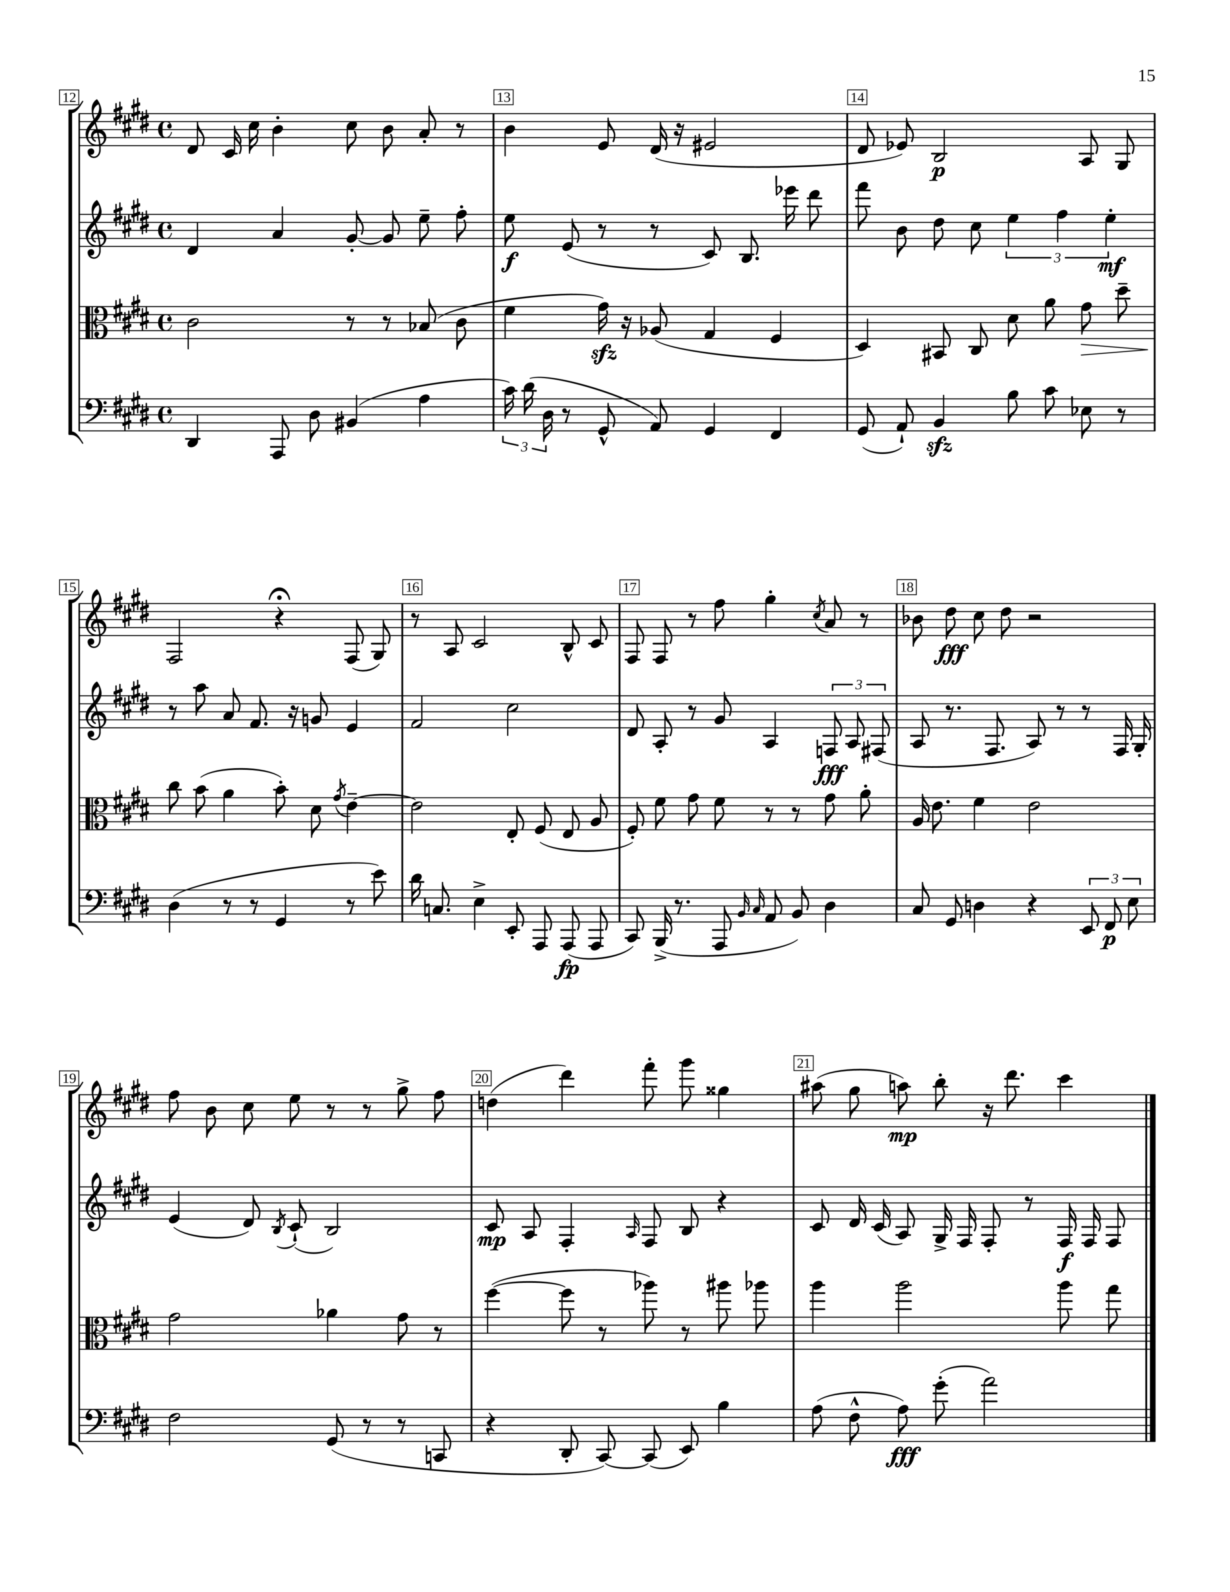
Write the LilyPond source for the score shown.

<<
\new StaffGroup <<
\new Staff = "s0" {
    \clef treble \key e \major \defaultTimeSignature \time 4/4
    \autoBeamOff dis'8 cis'16 cis''16 b'4-. cis''8 b'8 a'8-. r8 |
    b'4 e'8 dis'16( r16 eis'2 |
    dis'8 ees'8) b2\p a8 gis8 |
    fis2 r4\fermata fis8( gis8) |
    r8 a8 cis'2 b8-^ cis'8 |
    fis8 fis8 r8 fis''8 gis''4-. \acciaccatura { cis''8 } a'8 r8 |
    bes'8 dis''8\fff cis''8 dis''8 r2 |
    fis''8 b'8 cis''8 e''8 r8 r8 gis''8-> fis''8 |
    d''4( dis'''4) fis'''8-. gis'''8 gisis''4 |
    ais''8( gis''8 a''8\mp) b''8-. r16 dis'''8. cis'''4 \bar "|." |
}
\new Staff = "s1" {
    \clef treble \key e \major \defaultTimeSignature \time 4/4
    \autoBeamOff dis'4 a'4 gis'8~-. gis'8 e''8-- fis''8-. |
    e''8\f e'8( r8 r8 cis'8) b8. ees'''16 dis'''8 |
    fis'''8 b'8 dis''8 cis''8 \tuplet 3/2 { e''4 fis''4 e''4-.\mf } |
    r8 a''8 a'8 fis'8. r16 g'8 e'4 |
    fis'2 cis''2 |
    dis'8 a8-. r8 gis'8 a4 \tuplet 3/2 { f8\fff a8 fis8( } |
    a8 r8. fis8. a8) r8 r8 fis16 gis16-. |
    e'4( dis'8) \acciaccatura { b8 } cis'8-!( b2) |
    cis'8\mp a8 fis4-. \grace { a16 } fis8 b8 r4 |
    cis'8 dis'16 cis'16( a8) gis16-> fis16 fis8-. r8 fis16\f fis16 fis8 \bar "|." |
}
\new Staff = "s2" {
    \clef alto \key e \major \defaultTimeSignature \time 4/4
    \autoBeamOff cis'2 r8 r8 bes8( cis'8 |
    fis'4 gis'16\sfz) r16 aes8( gis4 fis4 |
    dis4) bis,8 cis8 dis'8 a'8 gis'8\> dis''8-- |
    cis''8\! b'8( a'4 b'8-.) dis'8 \acciaccatura { gis'8 } e'4~-- |
    e'2 e8-. fis8( e8 a8 |
    fis8-.) fis'8 gis'8 fis'8 r8 r8 gis'8 a'8-. |
    a16 e'8. fis'4 e'2 |
    gis'2 aes'4 gis'8 r8 |
    fis''4~( fis''8 r8 aes''8) r8 ais''8 aes''8 |
    a''4 a''2 a''8 gis''8 \bar "|." |
}
\new Staff = "s3" {
    \clef bass \key e \major \defaultTimeSignature \time 4/4
    \autoBeamOff dis,4 a,,8 dis8 bis,4( a4 |
    \tuplet 3/2 { cis'16) dis'16( dis16 } r8 gis,8-^ a,8) gis,4 fis,4 |
    gis,8( a,8-!) b,4\sfz b8 cis'8 ees8 r8 |
    dis4( r8 r8 gis,4 r8 e'8) |
    dis'16 c8. e4-> e,8-. a,,8 a,,8\fp( a,,8 |
    cis,8) b,,16->( r8. a,,8 \grace { b,16 cis16 } a,8 b,8) dis4 |
    cis8 gis,8 d4 r4 \tuplet 3/2 { e,8 fis,8\p e8 } |
    fis2 gis,8( r8 r8 c,8 |
    r4 dis,8-. cis,8~) cis,8( e,8) b4 |
    a8( fis8-^ a8\fff) gis'8-.( a'2) \bar "|." |
}
>>
>>
\layout { \context { \Score currentBarNumber = #12 \override BarNumber.break-visibility = ##(#f #t #t) barNumberVisibility = #all-bar-numbers-visible \override BarNumber.stencil = #(make-stencil-boxer 0.1 0.3 ly:text-interface::print) } }
